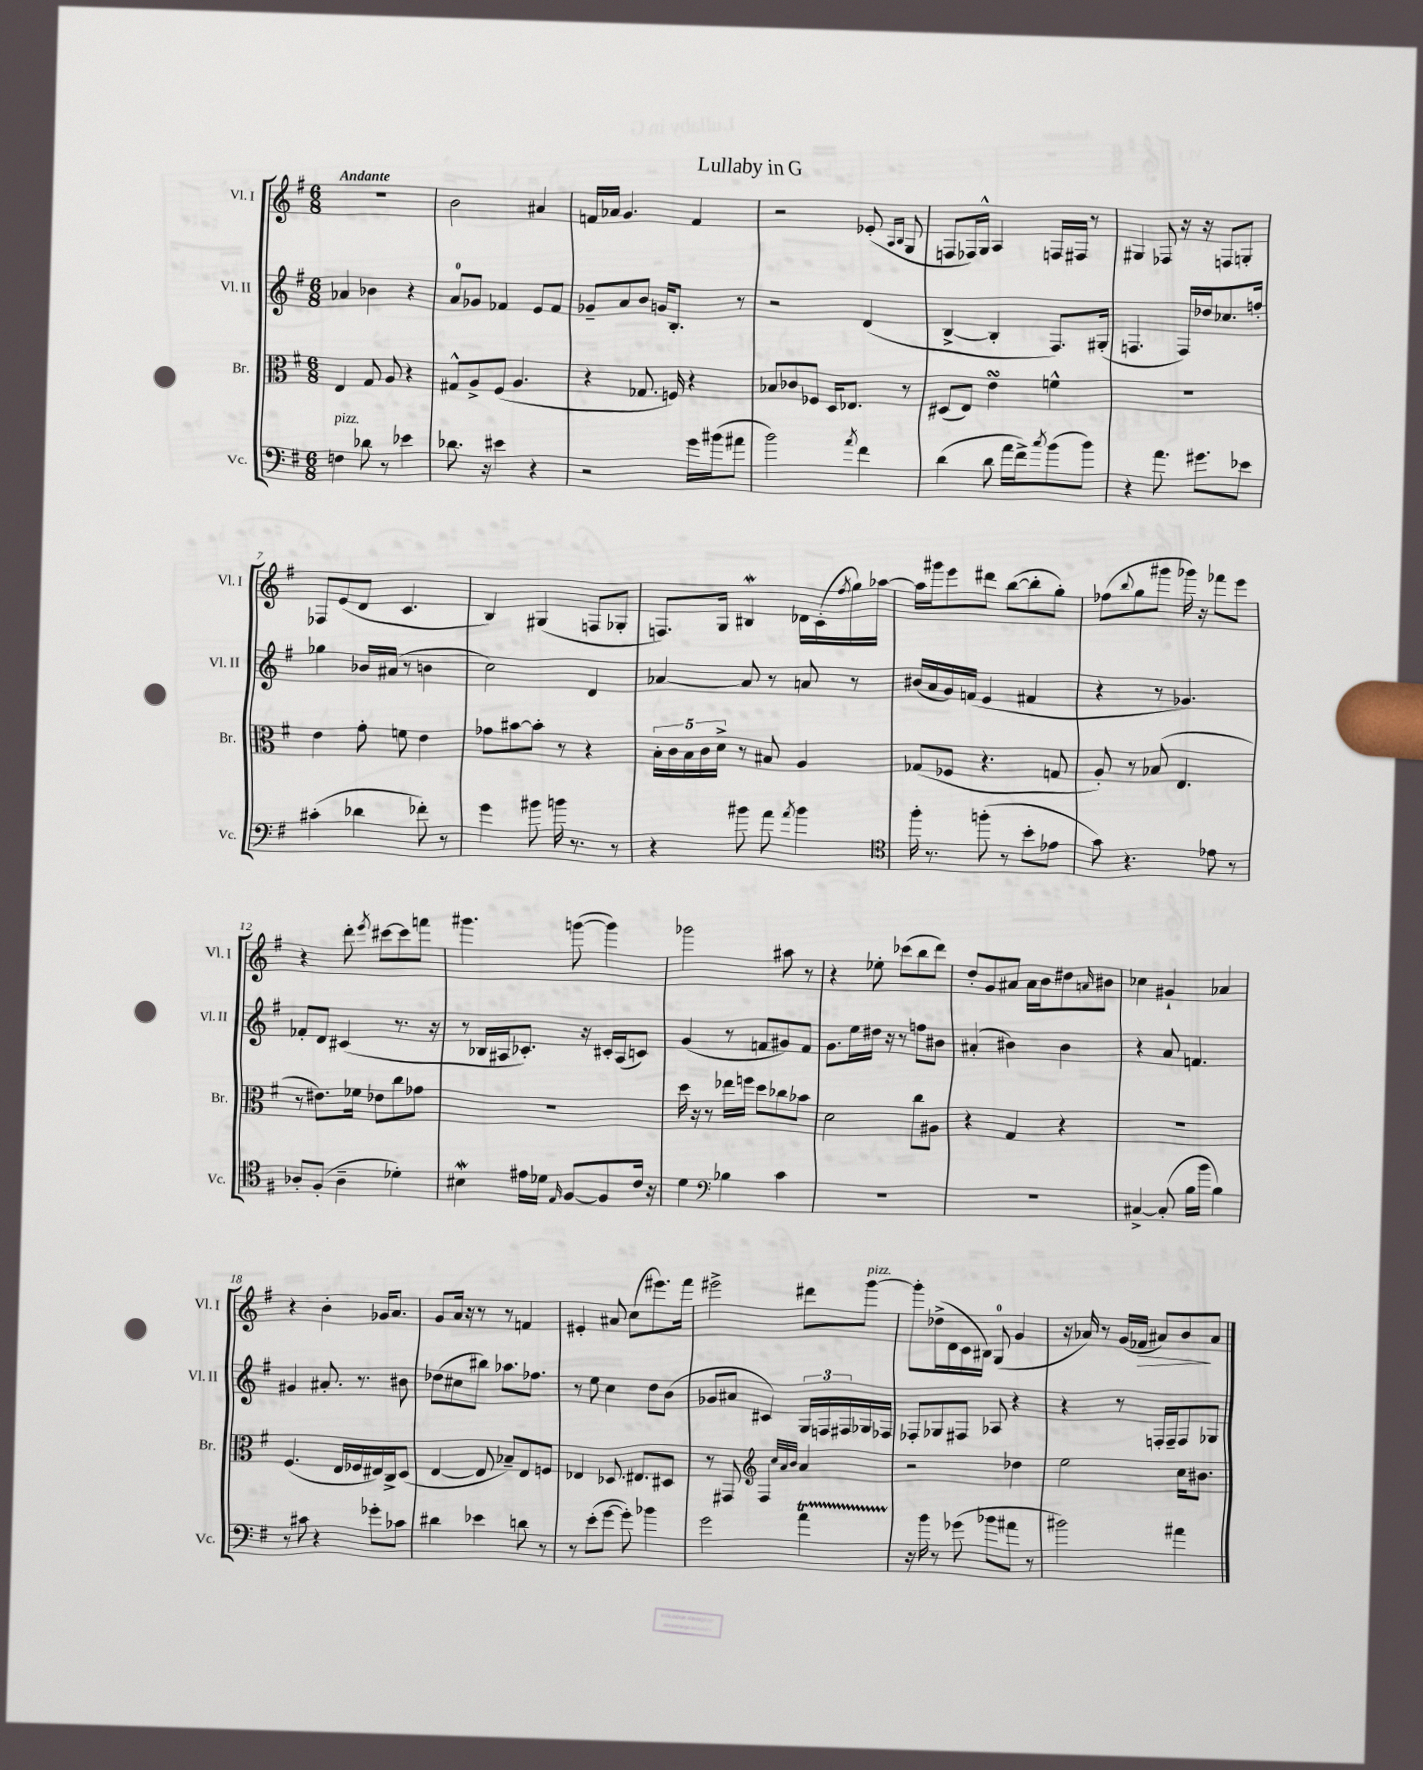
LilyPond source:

\header { title = "Lullaby in G" }
<<
\new StaffGroup <<
\new Staff = "s0" \with { instrumentName = "Vl. I" shortInstrumentName = "Vl. I" } {
    \clef treble \key g \major \numericTimeSignature \time 6/8 \tempo "Andante"
    R2. |
    b'2 ais'4 |
    f'16 aes'16 g'4. f'4 |
    r2 ees'8-.( \grace { a16 b16 } g8 |
    f8 fes16) g16-^ a4 f16 fis16 r8 |
    gis4 fes8 r16 r16 f8 g8-. |
    fes8 e'8( d'8 c'4. |
    b4) gis4( f8 ges8-. |
    f8.) g16 bis4\mordent des'16 c'16-.( \acciaccatura { fis''8 } g''16) aes''16~ |
    aes''16 gis'''16 e'''8 dis'''8 b''8~( b''8-. g''8-.) |
    fes''8( \appoggiatura { b''8 } g''8 gis'''8 ges'''16) r16 fes'''8 e'''8 |
    r4 d'''8-. \acciaccatura { e'''8 } cis'''8~ cis'''8 f'''8 |
    gis'''4. g'''8~( g'''4) |
    ges'''2 ais''8 r8 |
    r4 ees''8-. ces'''8( b''8 d'''8) |
    d''8-. g'8 ais'8 ais'16 b'16 dis''8 \grace { a'16 } bis'8 |
    ces''4 gis'4-! aes'4 |
    r4 b'4-. ges'16 a'8. |
    g'8 a'16 r16 r8 r8 f'4 |
    eis'4-. ais'8 c''8( eis'''8.) fis'''16 |
    eis'''2-> dis'''8 g'''8~^\markup { \italic "pizz." } |
    g'''8-. des''16->( d'16 c'16 bis16) g8-0( g'4 |
    r16 aes'16) r8 g'16( fes'16\> ais'8) b'8\! ais'8 \bar "|." |
}
\new Staff = "s1" \with { instrumentName = "Vl. II" shortInstrumentName = "Vl. II" } {
    \clef treble \key g \major \numericTimeSignature \time 6/8
    aes'4 bes'4 r4 |
    a'8-0 ges'8 fes'4 e'8 fes'8 |
    ges'8-- a'8 b'8 g'16 b8.-. r8 |
    r2 d'4( |
    b4~-> b4-. fis8.) gis16-.( |
    f4. f16) des''16 ces''8. f''16-. |
    ges''4 bes'16 ais'16( r8 b'4 |
    c''2) d'4 |
    aes'4~ aes'8 r8 a'8 r8 |
    bis'16( a'16 g'16) f'16( e'4 fis'4 |
    r4 r8 ges'4.) |
    fes'8-. d'8 cis'4( r8. r16 |
    r8 bes16 ais16 ces'8.-.) r16 cis'16-. ais16( c'8) |
    g'4( r8 f'8 gis'8) f'8 |
    g'8. e''16 dis''16 r16 r8 f''8 bis'8 |
    ais'4-.( bis'4) bis'4 |
    r4 a'8 f'4. |
    gis'4 ais'8.-. r8. bis'8 |
    des''8( cis''8 bis''8) aes''8. fes''8. |
    r8 e''8 c''4 d''8 b'8( |
    ges'8 ais'8 cis'4) \tuplet 3/2 { g16 f16 fis16 } ges16 fes16 |
    fes8-. ges8 fis8 aes8 r4 |
    r4 r8 f16-. f16-- f8 ges8 \bar "|." |
}
\new Staff = "s2" \with { instrumentName = "Br." shortInstrumentName = "Br." } {
    \clef alto \key g \major \numericTimeSignature \time 6/8
    e4 g8 a8 r4 |
    gis8-^ a8-> fis8( a4. |
    r4 ges8. f16) r4 |
    bes8 ces'8 fes8 d16 ees8. r8 |
    dis8( e8) e'4\turn f'4-^ |
    R2. |
    e'4 g'8-. f'8 e'4 |
    ges'8 bis'8~ bis'8-. r8 r4 |
    \tuplet 5/4 { b16-. c'16 b16 c'16 d'16-> } r8 bis8 a4 |
    ges8( fes8 r4. g8 |
    a8-.) r8 bes8( e4. |
    r8 eis'8.) fes'16 ees'8 c''8 ges'8 |
    r2. |
    d''16 r16 r8 ees''16 f''16 d''8 ces''8 bes'8 |
    d'2 c''8 ais8 |
    r4 g4 r4 |
    R2. |
    fis4.( e16 fes16 eis16) c16-> d8( |
    e4~ e8 bes8--) e8 f8 |
    ees4 des8. eis8. dis8 |
    r8 gis,8 \clef treble fis4 \grace { c''32 a'32 b'32 } a'4 |
    r2 des''4 |
    e''2 c''16 bis'8. \bar "|." |
}
\new Staff = "s3" \with { instrumentName = "Vc." shortInstrumentName = "Vc." } {
    \clef bass \key g \major \numericTimeSignature \time 6/8
    f4^\markup { \italic "pizz." } des'8 r8 ees'4 |
    des'8. r16 eis'4 r4 |
    r2 g'16 bis'16( ais'8 |
    b'2) \acciaccatura { a'8 } fis'4 |
    d'4( d'8 a'16 fis'16->) \acciaccatura { c''8 } b'8( b'8) |
    r4 a'8. gis'8. ees'8 |
    cis'4-.( des'4 fes'8-.) r8 |
    g'4 bis'8 b'16 r8. r8 |
    r4 bis'8 a'8 \acciaccatura { a'8 } bis'4 |
    \clef tenor fis''16-. r8. f''8-.( r8 b'8-. ees'8 |
    g'8) r4. ees'8 r8 |
    aes8-. fis8-.( aes4-- des'4-.) |
    bis4\mordent eis'16 des'16 \grace { e16 } fis8~ fis8 c'16 r16 |
    d'4 \clef bass bes4 c'4 |
    R2. |
    R2. |
    cis4~-> cis8-.( b16 b'16 b4) |
    r8 cis'8 r4 ges'8-. ces'8 |
    dis'4 ees'4 d'8 r8 |
    r8 e'8-.( g'8~ g'8-.) bes'4 |
    g'2 a'4\startTrillSpan |
    r16\stopTrillSpan b'16 r8 ges'8( bes'8 ais'8 r8 |
    bis'2) ais'4 \bar "|." |
}
>>
>>
